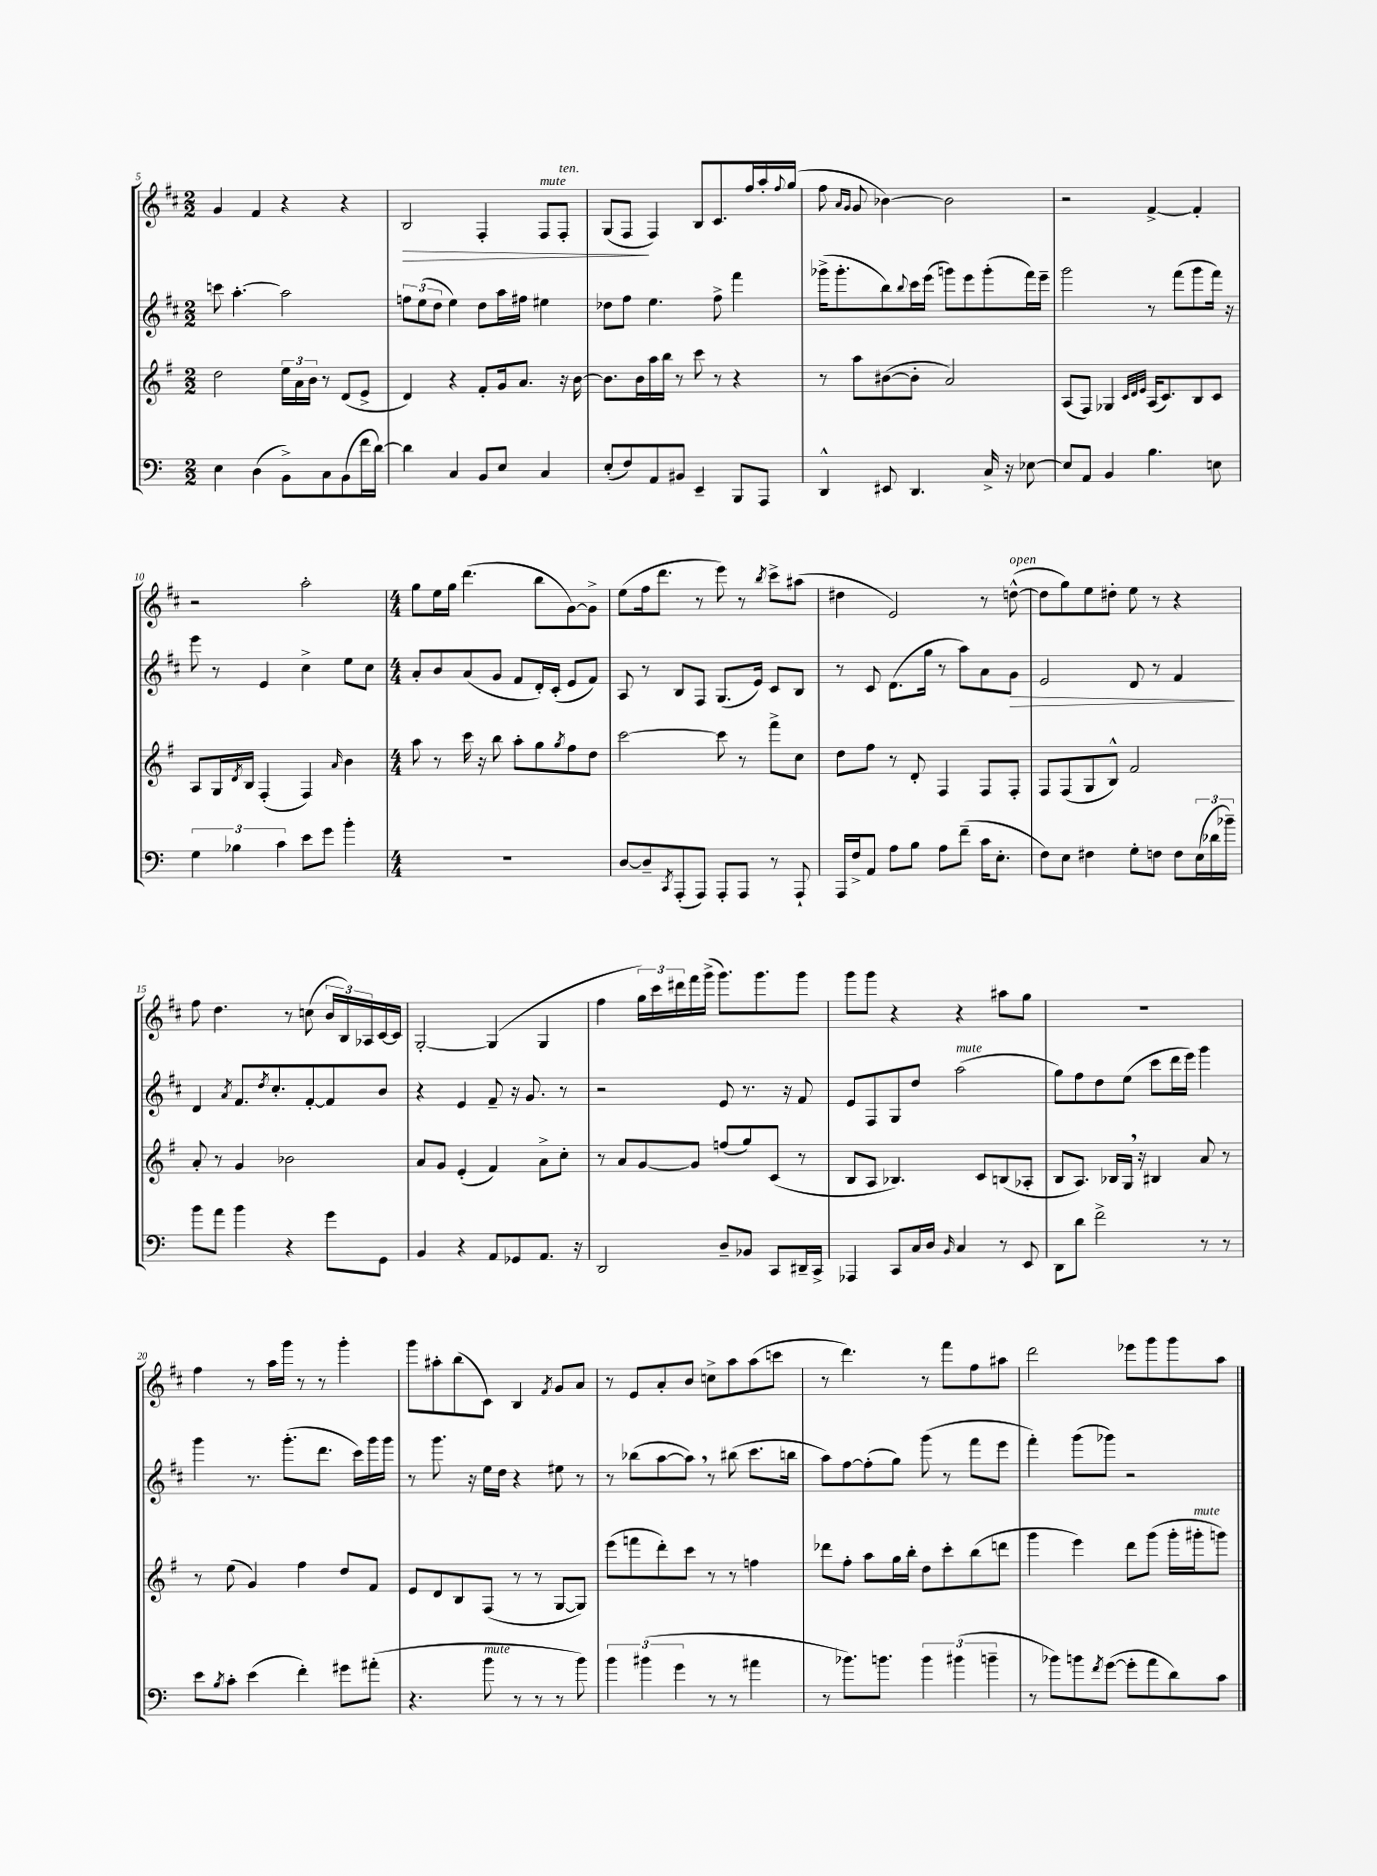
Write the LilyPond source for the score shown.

<<
\new StaffGroup <<
\new Staff = "s0" {
    \clef treble \key d \major \numericTimeSignature \time 2/2
    g'4 fis'4 r4 r4 |
    b2\> fis4-. fis8^\markup { \italic "mute" } fis8-.^\markup { \italic "ten." } |
    g8( fis8\! fis4) b8 cis'8. fis''16 a''16-. \appoggiatura { fis''8 } g''16( |
    fis''8 \grace { a'16 g'16 } g'8 bes'4~) bes'2 |
    r2 fis'4~-> fis'4-. |
    r2 a''2-. |
    \numericTimeSignature \time 4/4 g''8 e''16 g''16 d'''4.( b''8 g'8~) g'8-> |
    e''8( fis''16 d'''8. r8 e'''8) r8 \acciaccatura { b''8 } cis'''8-> ais''8( |
    dis''4 e'2) r8 d''8~-^^\markup { \italic "open" }( |
    d''8 g''8) e''8 dis''8-. e''8 r8 r4 |
    fis''8 d''4. r8 c''8( \tuplet 3/2 { b'16 b16) aes16 } cis'16~ cis'16 |
    g2~-. g4( g4 |
    fis''4 \tuplet 3/2 { g''16) cis'''16 dis'''16 } fis'''16 g'''16->( g'''8.) g'''8. g'''8 |
    g'''8 g'''8 r4 r4 ais''8 g''8 |
    R1 |
    fis''4 r8 a''16 g'''16 r8 r8 g'''4-. |
    g'''8 ais''8-. b''8( cis'8) b4 \acciaccatura { fis'8 } g'8 a'8 |
    r8 e'8 a'8-. b'8 c''8-> a''8 a''8( c'''8 |
    r8 d'''4.) r8 fis'''8 fis''8 ais''8 |
    d'''2 ees'''8 g'''8 g'''8 a''8 \bar "|." |
}
\new Staff = "s1" {
    \clef treble \key d \major \numericTimeSignature \time 2/2
    c'''8 a''4.~-. a''2 |
    \tuplet 3/2 { f''8 e''8( d''8 } e''4) d''8 a''16 fis''16 eis''4 |
    des''8 fis''8 e''4. fis''8-> fis'''4 |
    ges'''16->( ges'''8.-. b''8) \appoggiatura { b''8 } cis'''16 e'''16( g'''8) e'''8 g'''8-.( fis'''16) e'''16-- |
    g'''2 r8 fis'''8( g'''8 fis'''16) r16 |
    e'''8 r8 e'4 cis''4-> e''8 cis''8 |
    \numericTimeSignature \time 4/4 a'8-. b'8 a'8( g'8 fis'8 d'16-.) cis'16-.( e'8 fis'8) |
    a8 r8 b8 fis8 g8.( e'16) cis'8 b8 |
    r8 cis'8 d'8.( g''16 r8 a''8) a'8 g'8\> |
    e'2 d'8 r8 fis'4\! |
    d'4 \acciaccatura { a'8 } fis'8. \acciaccatura { d''8 } cis''8.-. fis'8~-. fis'8 b'8 |
    r4 e'4 fis'8-- r16 g'8. r8 |
    r2 e'8 r8. r16 fis'8 |
    e'8 fis8 g8 d''8 a''2^\markup { \italic "mute" }( |
    g''8) fis''8 d''8 e''8( cis'''8 d'''16 e'''16) g'''4 |
    g'''4 r8. g'''8.-.( d'''8. cis'''16) g'''16 g'''16 |
    r8 g'''8. r16 e''16 d''16 r4 eis''8 r8 |
    r8 bes''8( a''8~ a''8) \breathe r8 bis''8( cis'''8. b''16 |
    a''8) fis''8~ fis''8-.( g''8) g'''8( r8 fis'''8 e'''8 |
    fis'''4-.) g'''8( ges'''8) r2 \bar "|." |
}
\new Staff = "s2" {
    \clef treble \key g \major \numericTimeSignature \time 2/2
    d''2 \tuplet 3/2 { e''16 a'16 b'16 } r8 d'8( e'8-> |
    d'4) r4 fis'8-. g'16 a'8. r16 b'16~ |
    b'8. b'16 a''16 b''16 r8 c'''8 r8 r4 |
    r8 a''8 bis'8~( bis'8-. a'2) |
    a8( fis8) ges4 \grace { c'32 d'32 e'32 } a16( c'8.) b8 c'8 |
    a8 g16 \acciaccatura { d'8 } b16 fis4-.( fis4) \grace { a'16 } b'4 |
    \numericTimeSignature \time 4/4 a''8 r8 c'''16 r16 b''8 a''8-. g''8 \acciaccatura { g''8 } fis''8 d''8 |
    c'''2~ c'''8 r8 fis'''8-> c''8 |
    d''8 fis''8 r8 d'8-. fis4 fis8 fis8-. |
    fis8 fis8( g8 b8-^) fis'2 |
    a'8-. r8 g'4 bes'2 |
    a'8 g'8 e'4-.( fis'4) a'8-> c''8-. |
    r8 a'8 g'8~ g'8 f''8( g''8) c'8( r8 |
    b8 a8 bes4.) c'8 b8( aes8-. |
    b8 a8.) bes16 g16 \breathe r16 bis4 a'8 r8 |
    r8 e''8( g'4) fis''4 d''8 fis'8 |
    e'8 d'8 b8 fis8( r8 r8 g8~ g8) |
    e'''8( f'''8 d'''8-.) c'''8 r8 r8 f''4 |
    des'''8 fis''8-. a''8 g''16 b''16-. d''8 c'''8-. b''8( d'''8 |
    g'''4 e'''4) d'''8 g'''8( g'''16-. gis'''16-.^\markup { \italic "mute" } g'''8) \bar "|." |
}
\new Staff = "s3" {
    \clef bass \key c \major \numericTimeSignature \time 2/2
    e4 d4( b,8->) c8 b,8( f'16 d'16~) |
    d'4 c4 b,8 e8 c4 |
    e8-.( f8) a,8 bis,8 e,4-- b,,8 a,,8 |
    d,4-^ eis,8 d,4. c16-> r16 ees8~ |
    ees8 a,8 b,4 b4. e8 |
    \tuplet 3/2 { g4 bes4 c'4 } e'8 g'8 b'4-. |
    \numericTimeSignature \time 4/4 R1 |
    d8~ d8-- \acciaccatura { c,8 } a,,8-.( a,,8) a,,8-. a,,8 r8 a,,8-! |
    a,,16 f16-> a,8 a8 b8 a8 f'8--( c'16 e8.-. |
    f8) e8 fis4 g8-. f8 f8 \tuplet 3/2 { e16( des'16 bes'16--) } |
    b'8 a'8 b'4 r4 g'8 g,8 |
    b,4 r4 a,8 ges,8 a,8. r16 |
    d,2 d8-- bes,8 c,8 dis,16-- c,16-> |
    aes,,4 c,8 c16 d16 \grace { b,16 } c4 r8 e,8 |
    d,8 d'8 f'2-> r8 r8 |
    e'8 \acciaccatura { b8 } c'8-. e'4( f'4-.) gis'8 ais'8-.( |
    r4. b'8^\markup { \italic "mute" } r8 r8 r8 b'8) |
    \tuplet 3/2 { b'4 bis'4( g'4 } r8 r8 ais'4 |
    r8 bes'8.) b'8. \tuplet 3/2 { b'4 bis'4( b'4-- } |
    r8 bes'8) b'8 \acciaccatura { f'8 } g'8~( g'8-. a'8 d'8) c'8 \bar "|." |
}
>>
>>
\layout { \context { \Score currentBarNumber = #5 } }
